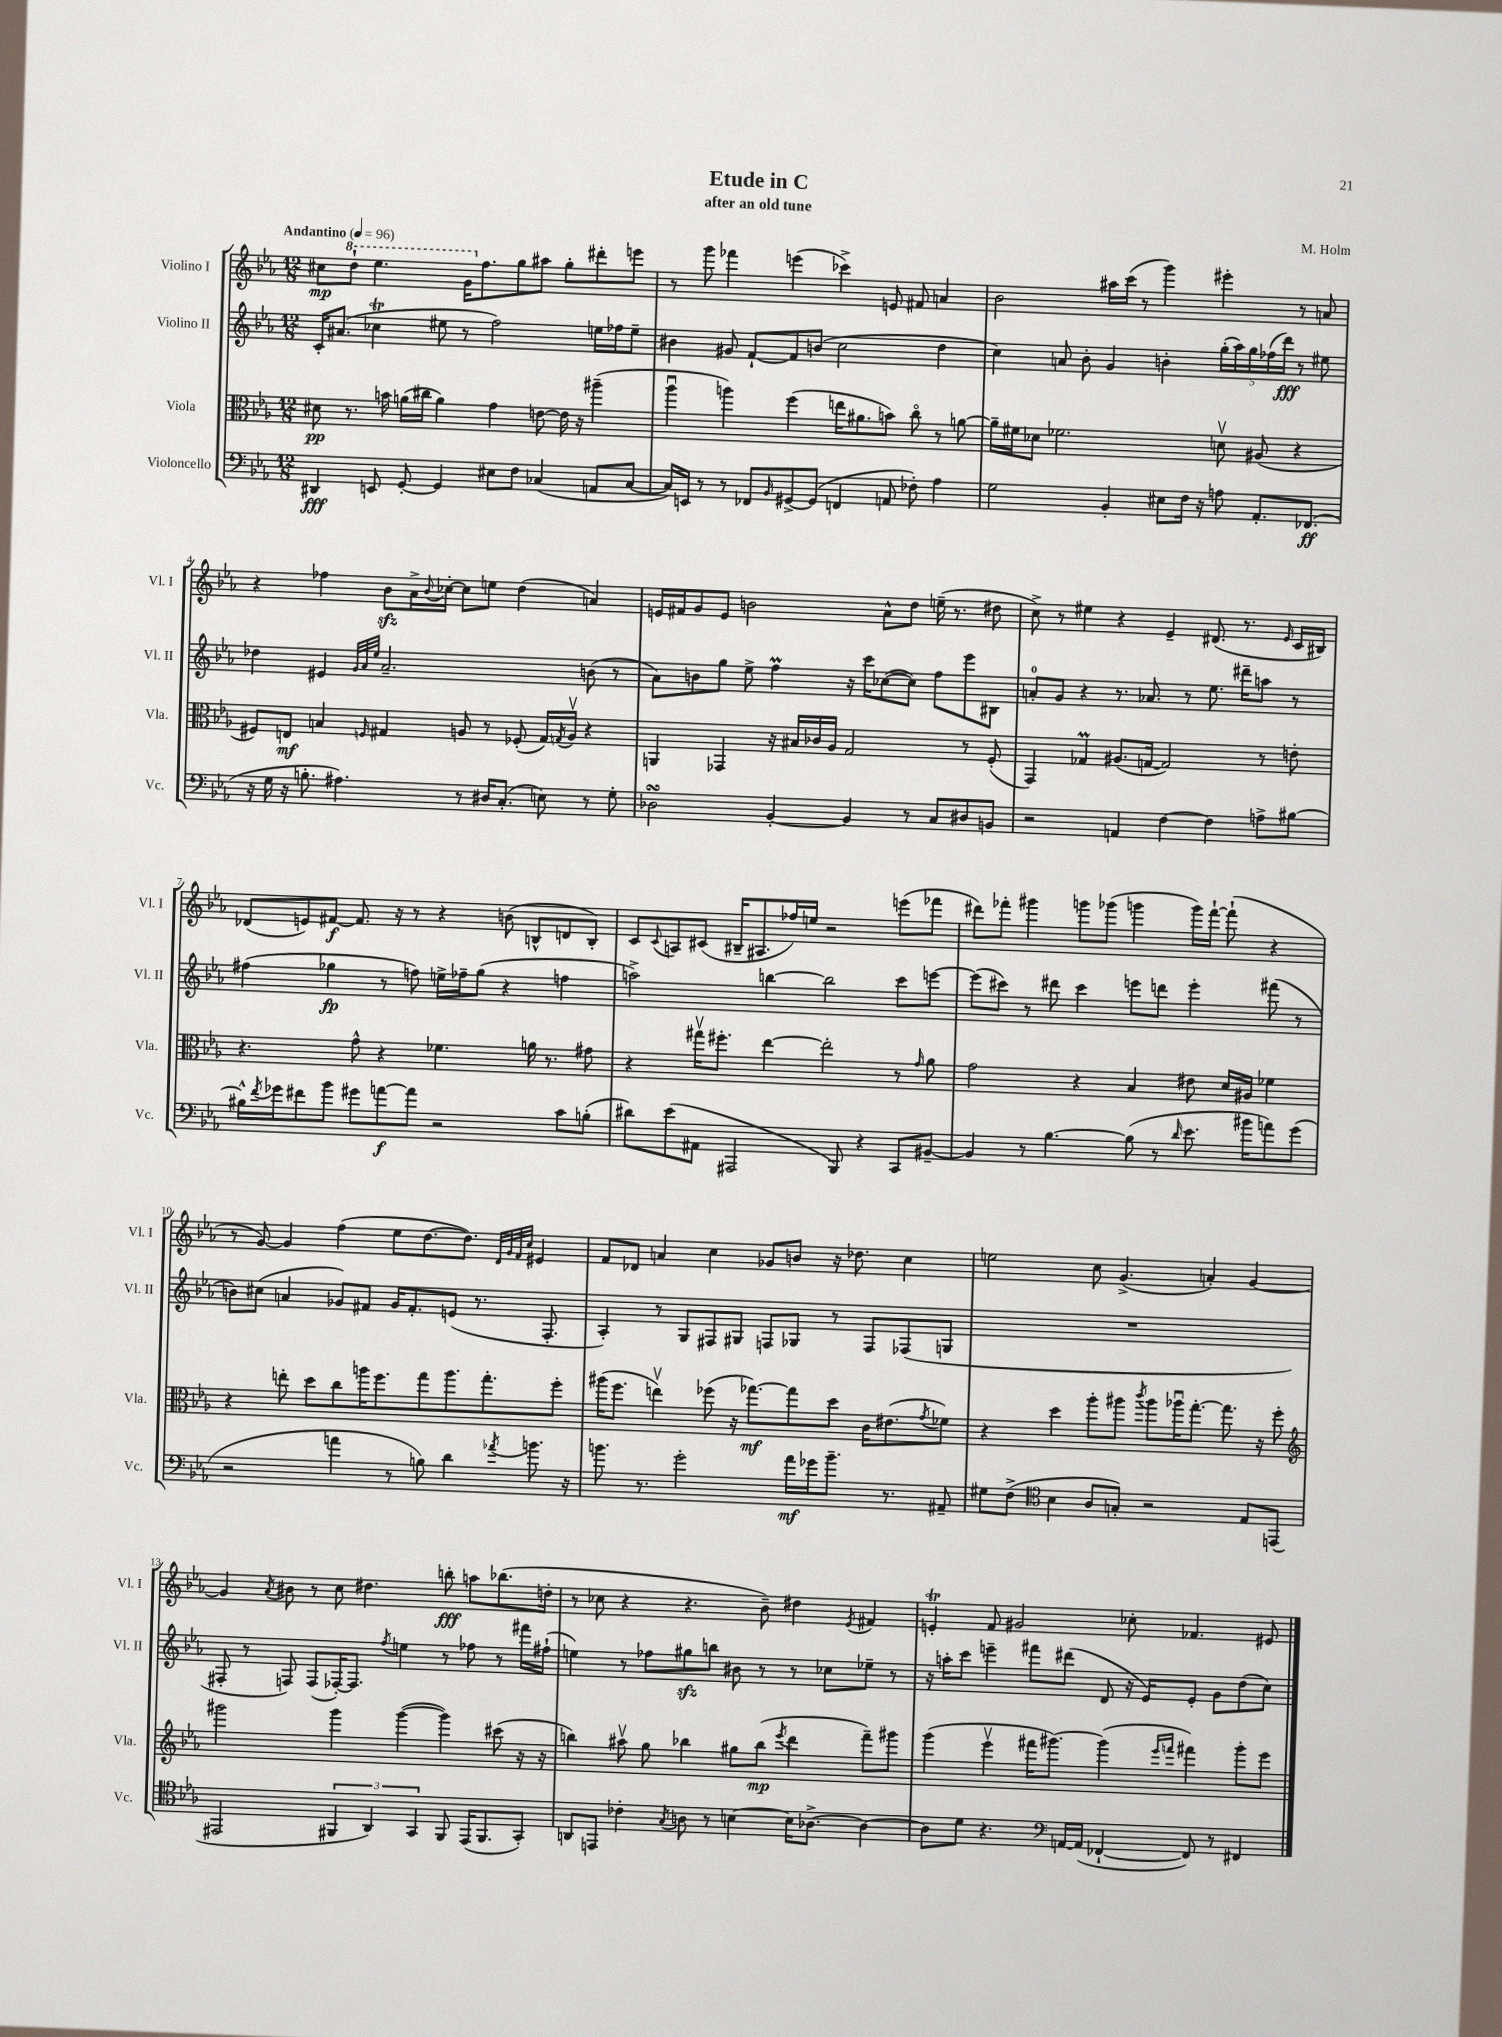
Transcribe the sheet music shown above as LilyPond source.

\header { title = "Etude in C" composer = "M. Holm" subtitle = "after an old tune" }
<<
\new StaffGroup <<
\new Staff = "s0" \with { instrumentName = "Violino I" shortInstrumentName = "Vl. I" } {
    \clef treble \key ees \major \numericTimeSignature \time 12/8 \tempo "Andantino" 4 = 96
    cis''8\mp \ottava #1 d'''8-! ees'''4. g''16 \ottava #0 f''8. g''8 ais''8 g''8-. dis'''8-. e'''8 |
    r8 g'''8 fes'''4 e'''4( ces'''4->) e'8 fis'8 a'4 |
    bes'2 ais''16 c'''16( r8 g'''4) eis'''4-. r8 a'8 |
    r4 fes''4 bes'8\sfz aes'16-> \appoggiatura { bes'8 } ces''16~-. ces''8 e''8 d''4( a'4) |
    e'16 fis'16 g'8 e'8 b'2 aes'8-^ d''8 e''16--( r8. dis''8 |
    c''8->) r8 eis''4 r4 ees'4-- dis'8.( r8. \grace { ees'16 } c'16 bis16) |
    des'8( e'8) fis'8~\f fis'8. r16 r8 r4 b'8( b8-^ d'8 b8-.) |
    c'8 \appoggiatura { c'8 } a8 cis'8( bis16-- ais8. fes''16) e''16 r2 e'''8( fes'''8 |
    dis'''8) fes'''8-. gis'''4 g'''8 ges'''8( g'''4 g'''16) fes'''16~-! fes'''8-!( r4 |
    r8 g'8~) g'4 f''4( ees''8 d''8.~ d''8.) \grace { d'32 g'32 f'32 c''32 } eis'4 |
    f'8 des'8 a'4 c''4 ges'8 b'8 r16 des''8. c''4 |
    e''2 c''8 g'4.->( a'4-.) g'4~ |
    g'4 \acciaccatura { aes'8 } bis'8 r8 c''8 dis''4. b''8-.\fff a''8 bes''8.( d''16-. |
    r8 ces''8 r4 r4. bes'8--) dis''4 \acciaccatura { ees'8 } fis'4 |
    e'4-.\trill f'8 gis'2 ces''8-. fes'4. eis'8 \bar "|." |
}
\new Staff = "s1" \with { instrumentName = "Violino II" shortInstrumentName = "Vl. II" } {
    \clef treble \key ees \major \numericTimeSignature \time 12/8
    c'16-. ais'8.( ces''4\trill eis''8 r8 f''2) e''16 fes''16 e''8-- |
    bis'4 gis'8 f'8~-! f'8 b'8( c''2 d''4 |
    c''4) a'8 bes'8-. g'4 b'4-. \tuplet 5/4 { g''16-.( aes''16) g''16 fes''16( d'''16\fff) } r8 eis''8 |
    des''4 eis'4 \grace { g'32 aes'32 ees''32 } aes'2.-- b'8( r8 |
    aes'8) b'8 g''8 ees''8-> f''4\prall r16 c'''16 ces''8~( ces''8) f''8 ees'''8 bis8 |
    a'8-0-. g'8 r4 r8. aes'8. r8 ees''8. dis'''16-- a''8 r8 |
    fis''4( ges''4\fp r8 f''8) e''16-> fes''16-- ges''8( r4 f''4 |
    a''2->) b''4~ b''2 c'''8 e'''8~ |
    e'''8( cis'''8) r8 dis'''8 cis'''4 e'''8 d'''8 e'''4-. fis'''8( r8 |
    b'8) cis''8( a'4 ges'8) fis'8 ges'16 fis'8.-. e'8( r8. f8.-. |
    aes4-.) r8 g8 fis8 gis8 f8 ges8 r8 f8 fes8( g8 |
    R1. |
    fis8-. r8 f8) f8( fes16~-.) fes8. \acciaccatura { f''8 } e''4 r8 fes''8 r8 fis'''16 fis''16-!( |
    e''4) r8 fes''8 gis''8\sfz b''8 bis'8 r8 r8 ces''8 ees''8-- r8 |
    r16 a''16-. c'''8 e'''4-- fis'''8 dis'''8( d'8 r16 ees'16) ees'8-. g'8 d''8( c''8) \bar "|." |
}
\new Staff = "s2" \with { instrumentName = "Viola" shortInstrumentName = "Vla." } {
    \clef alto \key ees \major \numericTimeSignature \time 12/8
    dis'8\pp r8. b'16 a'16( cis''16 a'4) g'4 e'8~ e'16 r16 ais''4--( |
    aes''4\downbow a''4) f''4( e''16 ais'8. b'8) c''8\flageolet r8 a'8~ |
    a'16-- fis'16 des'8 fes'2. d'8\upbow ais8( r4 |
    fis8) e8\mf b4 \grace { f16 } gis4 a8 r8 fes8-.( gis16) \acciaccatura { g8 } a16\upbow r4 |
    a,4 ges,4 r16 bis16 ces'16 aes16 g2 r8 f8-.( |
    g,4) ges4\prall ais8.( g16~ g2) r8 e'8-. |
    r4. g'8-^ r4 fes'4. a'16 r8. gis'8 |
    r4 gis''16\upbow fis''8.-. ees''4~ ees''2-. r8 \grace { g'16 } aes'8 |
    g'2 r4 bes4 eis'8 d'16 ais16 fes'4 |
    r4 e''8-. d''8 c''8 a''16 f''8. g''8 a''8. g''8.-. f''8-. |
    ais''16( f''8. e''4\upbow) fes''8( r16 ges''8.~\mf) ges''8 d''8 c'16 eis'8.( \acciaccatura { g'8 } fes'8) |
    r4 d''4 aes''8-. ais''8 \acciaccatura { c'''8 } ais''8 aes''16\downbow g''8.~-. g''8. r16 f''8-. |
    \clef treble gis'''2 gis'''4 gis'''4~( gis'''4) cis'''8( r16 r16 |
    b''4) ais''8\upbow g''8 bes''4 gis''8 bes''8\mp( \acciaccatura { ees'''8 } d'''4 f'''8--) gis'''8 |
    g'''4( ees'''4\upbow fis'''16 gis'''8.~) gis'''4( \grace { ees'''16 f'''16 } fis'''4) gis'''8-. ees'''8 \bar "|." |
}
\new Staff = "s3" \with { instrumentName = "Violoncello" shortInstrumentName = "Vc." } {
    \clef bass \key ees \major \numericTimeSignature \time 12/8
    dis,4\fff e,8 g,8~-. g,4 eis8 f8 ces4( a,8 ces8~ |
    ces16) e,16 r8 r8 fes,8 \grace { bes,16 } gis,8~-> gis,8( f,4 a,8 fes8-.) aes4 |
    g2 bes,4-. eis8 f16 r16 a8 aes,8.-. fes,8.\ff( |
    r16 g16 r16 b8.-. ais4.) r8 dis16 c8.-.( e8) r8 g8-. |
    des2\turn bes,4~-. bes,4 r8 c8 dis8 b,8 |
    r2 a,4 f4~ f4 a8-> bis8~ |
    bis16-^ \acciaccatura { f'8 } ges'16 fis'8 bes'8 gis'8 a'8~\f a'8 r2 c'8 b8-.( |
    dis'8) ees'8( ais,8 ais,,2 bes,,8) r4 c,8 bis,8~-- |
    bis,4 r8 bes4.~ bes8( r8 \grace { d'16 } ees'8. bis'16 a'8) g'8( |
    r2 a'4 r8 b8) d'4 \acciaccatura { aes'8 } b'8. r16 |
    b'8. r8. g'2-. aes'16\mf ges'16 b'8.-- r8. ais,8-- |
    gis8 f8->( \clef tenor bes4 aes8 g8-.) r2 ees8 e,8( |
    eis,2 \tuplet 3/2 { fis,4 aes,4) g,4 } fis,8 eis,16( fis,8. g,8-.) |
    a,8 e,8 ces'4-. \acciaccatura { g8 } a8 r8 b4~ b16 aes8.~-> aes4~ |
    aes8 d'8 r4. \clef bass a,16~ a,16( fes,4~-! fes,8) r8 fis,4 \bar "|." |
}
>>
>>
